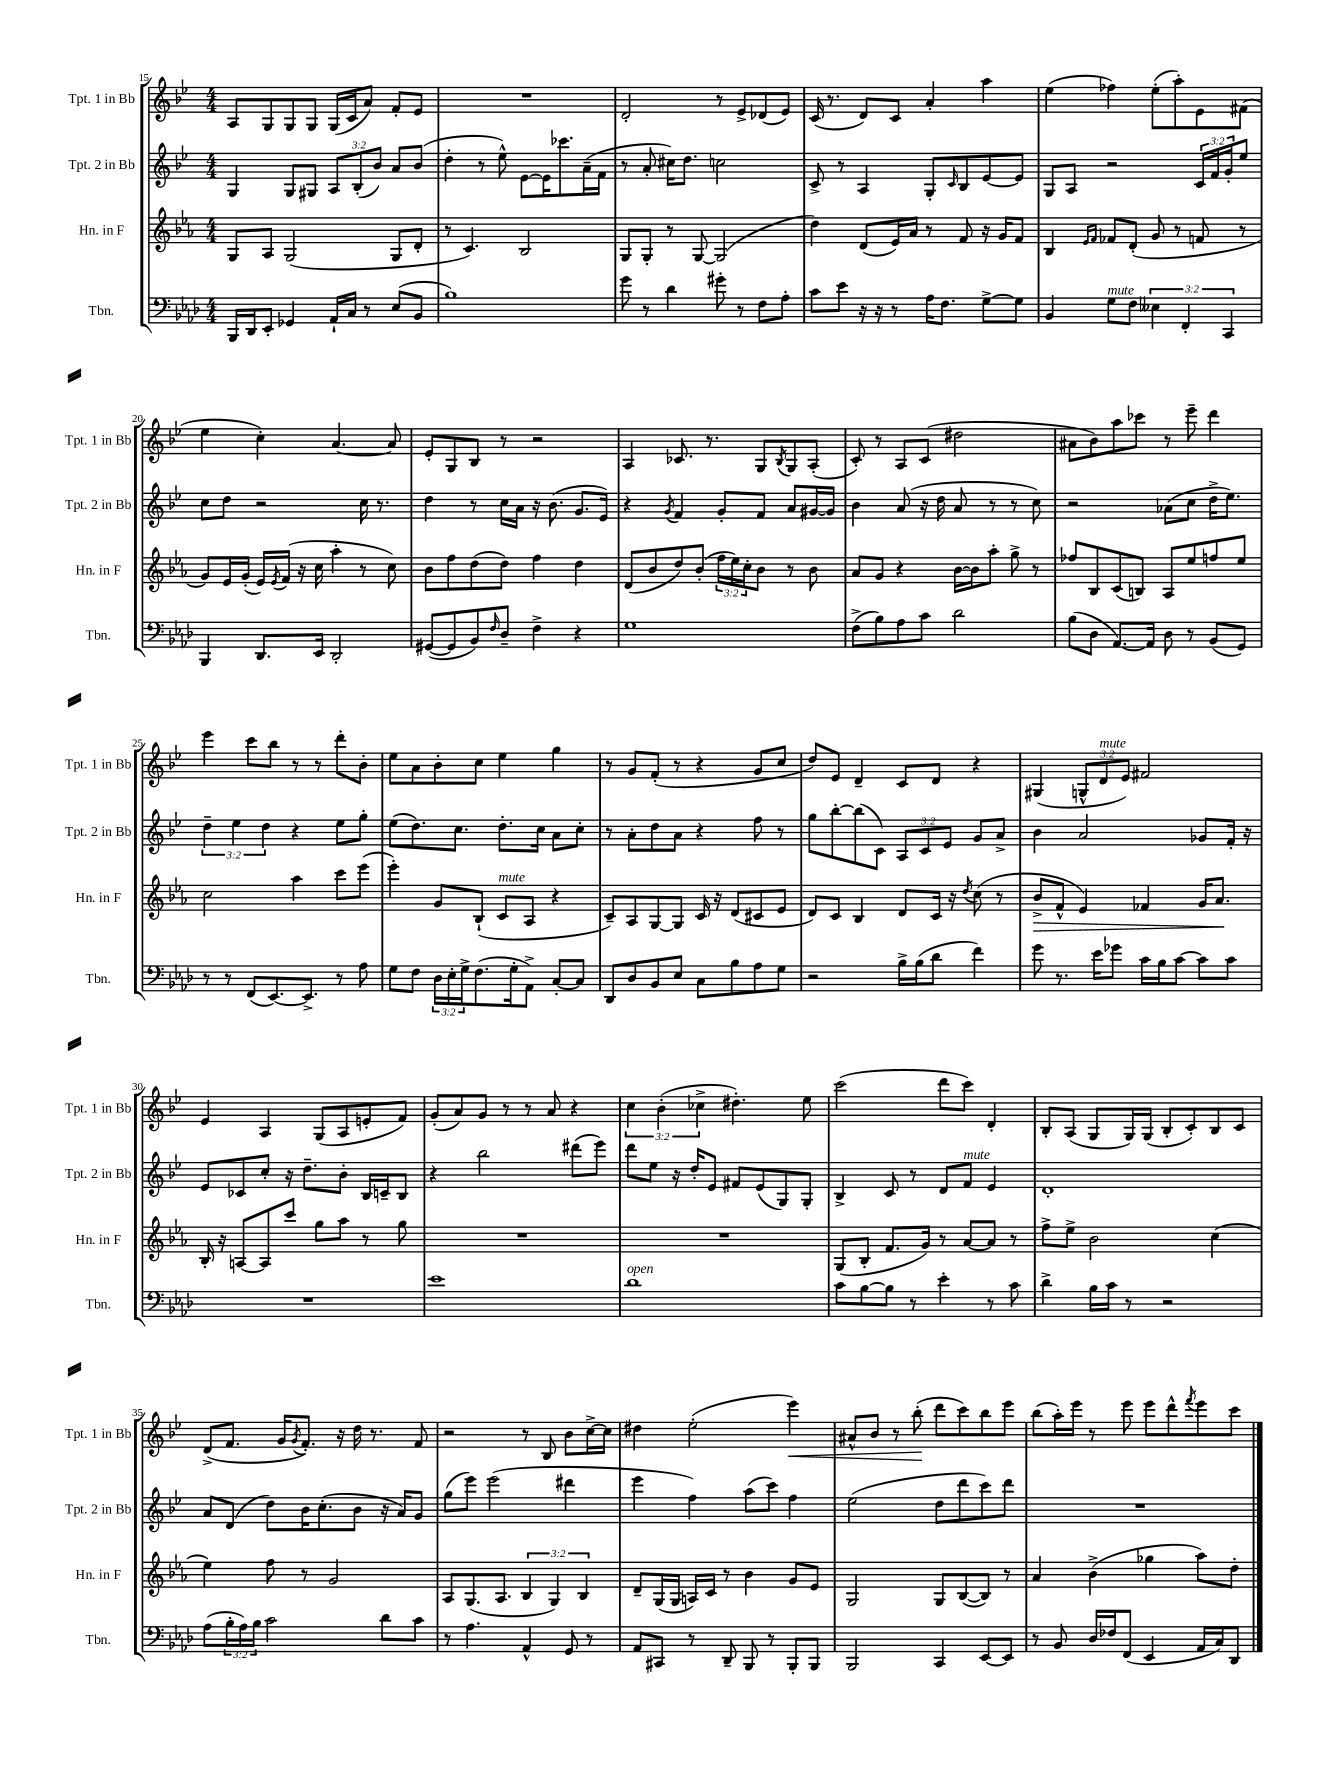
<<
\new StaffGroup <<
\new Staff = "s0" \with { instrumentName = "Tpt. 1 in Bb" shortInstrumentName = "Tpt. 1 in Bb" } {
    \clef treble \key bes \major \numericTimeSignature \time 4/4 \override Staff.TupletNumber.text = #tuplet-number::calc-fraction-text
    a8 g8 g8 g8 g16( c'16 a'8) f'8-. ees'8 |
    R1 |
    d'2-. r8 ees'8-> des'8( ees'8) |
    c'16( r8. d'8) c'8 a'4-. a''4 |
    ees''4( fes''4) ees''8-.( a''8-.) ees'8 fis'8( |
    ees''4 c''4-.) a'4.~ a'8 |
    ees'8-. g8 bes8 r8 r2 |
    a4 ces'8. r8. g8 \acciaccatura { bes8 } g8 a8-.( |
    c'8-.) r8 a8 c'8( dis''2 |
    ais'8 bes'8) a''8 ces'''8 r8 ees'''8-- d'''4 |
    ees'''4 c'''8 bes''8 r8 r8 d'''8-. bes'8-. |
    ees''8 a'8 bes'8-. c''8 ees''4 g''4 |
    r8 g'8 f'8-.( r8 r4 g'8 c''8 |
    d''8) ees'8 d'4-- c'8 d'8 r4 |
    gis4( \tuplet 3/2 { g8-^ d'8^\markup { \italic "mute" } ees'8) } fis'2 |
    ees'4 a4 g8( a8 e'8-. f'8) |
    g'8-.( a'8) g'8 r8 r8 a'8 r4 |
    \tuplet 3/2 { c''4 bes'4-.( ces''4-> } dis''4.-.) ees''8 |
    c'''2( d'''8 c'''8) d'4-. |
    bes8-. a8( g8 g16) g16( bes8-. c'8-.) bes8 c'8 |
    d'8->( f'8. g'16 \acciaccatura { g'8 } f'8.-.) r16 d''16 r8. f'8 |
    r2 r8 bes8 bes'8 c''16~-> c''16 |
    dis''4 ees''2-.( ees'''4\<) |
    ais'8-^ bes'8 r8 bes''8-.\!( d'''8 c'''8) bes''8 ees'''8 |
    bes''8( a''16-.) ees'''16 r8 ees'''8 ees'''8 d'''8-^ \acciaccatura { f'''8 } ees'''8 c'''8 \bar "|." |
}
\new Staff = "s1" \with { instrumentName = "Tpt. 2 in Bb" shortInstrumentName = "Tpt. 2 in Bb" } {
    \clef treble \key bes \major \numericTimeSignature \time 4/4 \override Staff.TupletNumber.text = #tuplet-number::calc-fraction-text
    g4 g8 gis8 \tuplet 3/2 { a8 bes8-.( bes'8) } a'8 bes'8( |
    d''4-. r8 ees''8-^) ees'8~ ees'16 ces'''8. a'16--( f'16 |
    r8 a'8-. cis''16) d''8. c''2 |
    c'8-> r8 a4 g8-. \grace { c'16 } bes8 ees'8~ ees'8 |
    g8 a8 r2 \tuplet 3/2 { c'16 f'16 g'16-. } ees''8 |
    c''8 d''8 r2 c''16 r8. |
    d''4 r8 c''16 a'16 r16 bes'8.( g'8. ees'16) |
    r4 \acciaccatura { g'8 } f'4 g'8-. f'8 a'8 gis'16~ gis'16 |
    bes'4 a'8( r16 d''16 a'8 r8 r8 c''8) |
    r2 aes'8( c''8 d''16-> ees''8.) |
    \tuplet 3/2 { d''4-- ees''4 d''4 } r4 ees''8 g''8-. |
    ees''8( d''8.) c''8. d''8.-. c''16 a'8 c''8-. |
    r8 a'8-. d''8 a'8 r4 f''8 r8 |
    g''8 bes''8~-. bes''8( c'8) \tuplet 3/2 { a8 c'8 ees'8 } g'8 a'8-> |
    bes'4 a'2 ges'8 f'16-. r16 |
    ees'8 ces'8 c''8-. r16 d''8.-- bes'8-. bes16 c'16-- bes8 |
    r4 bes''2 dis'''8( ees'''8) |
    d'''8 ees''8 r16 d''16-. ees'8 fis'8 ees'8( g8) g8-. |
    bes4-> c'8 r8 d'8 f'8^\markup { \italic "mute" } ees'4 |
    d'1-. |
    a'8 d'8( d''8) bes'16 c''8.-.( bes'8 r16 a'16) g'8 |
    g''8( ees'''8) ees'''2( dis'''4 |
    ees'''4 f''4) a''8( c'''8) f''4 |
    ees''2( d''8 d'''8 c'''8) d'''8 |
    R1 \bar "|." |
}
\new Staff = "s2" \with { instrumentName = "Hn. in F" shortInstrumentName = "Hn. in F" } {
    \clef treble \key ees \major \numericTimeSignature \time 4/4 \override Staff.TupletNumber.text = #tuplet-number::calc-fraction-text
    g8 aes8 g2( g8 d'8-. |
    r8 c'4.) bes2 |
    g8 g8-. r8 g8~ g2( |
    d''4) d'8( ees'16) aes'16 r8 f'8 r16 g'16 f'8 |
    bes4 \grace { ees'16 f'16 } fes'8 d'8-.( g'8 r8 f'8 r8 |
    g'8) ees'16 g'16-.( ees'16) \acciaccatura { ees'8 } f'16( r16 c''16 aes''4-. r8 c''8) |
    bes'8 f''8 d''8( d''8) f''4 d''4 |
    d'8( bes'8 d''8) bes'8-.( \tuplet 3/2 { f''16 ees''16) c''16-. } bes'8 r8 bes'8 |
    aes'8 g'8 r4 bes'16~ bes'16 aes''8-. g''8-> r8 |
    fes''8 bes8 c'8( b8) aes8 ees''8 f''8 ees''8 |
    c''2 aes''4 c'''8 ees'''8( |
    ees'''4-.) g'8 bes8-!( c'8^\markup { \italic "mute" } aes8 r4 |
    c'8--) aes8 g8~ g8 c'16 r16 d'8( cis'8 ees'8 |
    d'8) c'8 bes4 d'8 c'16 r16 \acciaccatura { d''8 } c''8( r8 |
    bes'8->\> f'8-^ ees'4) fes'4 g'16 aes'8.\! |
    bes16-. r16 a8~ a8 c'''8 g''8 aes''8 r8 g''8 |
    R1 |
    R1 |
    g8( bes8-. f'8. g'16) r8 aes'8~ aes'8 r8 |
    f''8-> ees''8-> bes'2 c''4( |
    ees''4) f''8 r8 g'2 |
    aes8 g8.( aes8. \tuplet 3/2 { bes4 g4) bes4 } |
    d'8-- g16( g16 a16) c'16 r8 bes'4 g'8 ees'8 |
    g2 g8 bes8~( bes8) r8 |
    aes'4 bes'4->( ges''4 aes''8) d''8-. \bar "|." |
}
\new Staff = "s3" \with { instrumentName = "Tbn." shortInstrumentName = "Tbn." } {
    \clef bass \key aes \major \numericTimeSignature \time 4/4 \override Staff.TupletNumber.text = #tuplet-number::calc-fraction-text
    bes,,16 des,16 ees,8-. ges,4 aes,16-! c16 r8 ees8( bes,8 |
    bes1) |
    g'8 r8 des'4 gis'8-. r8 f8 aes8-. |
    c'8 ees'8 r16 r16 r8 aes16 f8. g8~-> g8 |
    bes,4 g8^\markup { \italic "mute" } f8 \tuplet 3/2 { eeses4 f,4-. c,4 } |
    bes,,4 des,8. ees,16 des,2-. |
    gis,8~( gis,8 bes,8) \grace { f16 } des8-- f4-> r4 |
    g1 |
    f8->( bes8) aes8 c'8 des'2 |
    bes8( des8 aes,8.~) aes,16 des8 r8 bes,8( g,8) |
    r8 r8 f,8( ees,8.~) ees,8.-> r8 aes8 |
    g8 f8 \tuplet 3/2 { des16 ees16-. g16-> } f8.( g16-. aes,8->) c8~-. c8 |
    des,8 des8 bes,8 ees8 c8 bes8 aes8 g8 |
    r2 bes16-> bes16( des'8 f'4) |
    g'8 r8. ees'16 ges'8 c'16 bes16 c'8~ c'8 c'8 |
    R1 |
    ees'1 |
    des'1^\markup { \italic "open" } |
    c'8 bes8~ bes8 r8 ees'4-. r8 c'8 |
    des'4-> bes16 c'16 r8 r2 |
    aes8( \tuplet 3/2 { bes16-. aes16) bes16 } c'2 des'8 c'8 |
    r8 aes4. aes,4-^ g,8 r8 |
    aes,8 cis,8 r8 des,8-- bes,,8 r8 bes,,8-. bes,,8 |
    bes,,2 c,4 ees,8~ ees,8 |
    r8 bes,8 des16 fes16 f,8( ees,4 aes,16 c16) des,8 \bar "|." |
}
>>
>>
\layout { \context { \Score currentBarNumber = #15 } }
